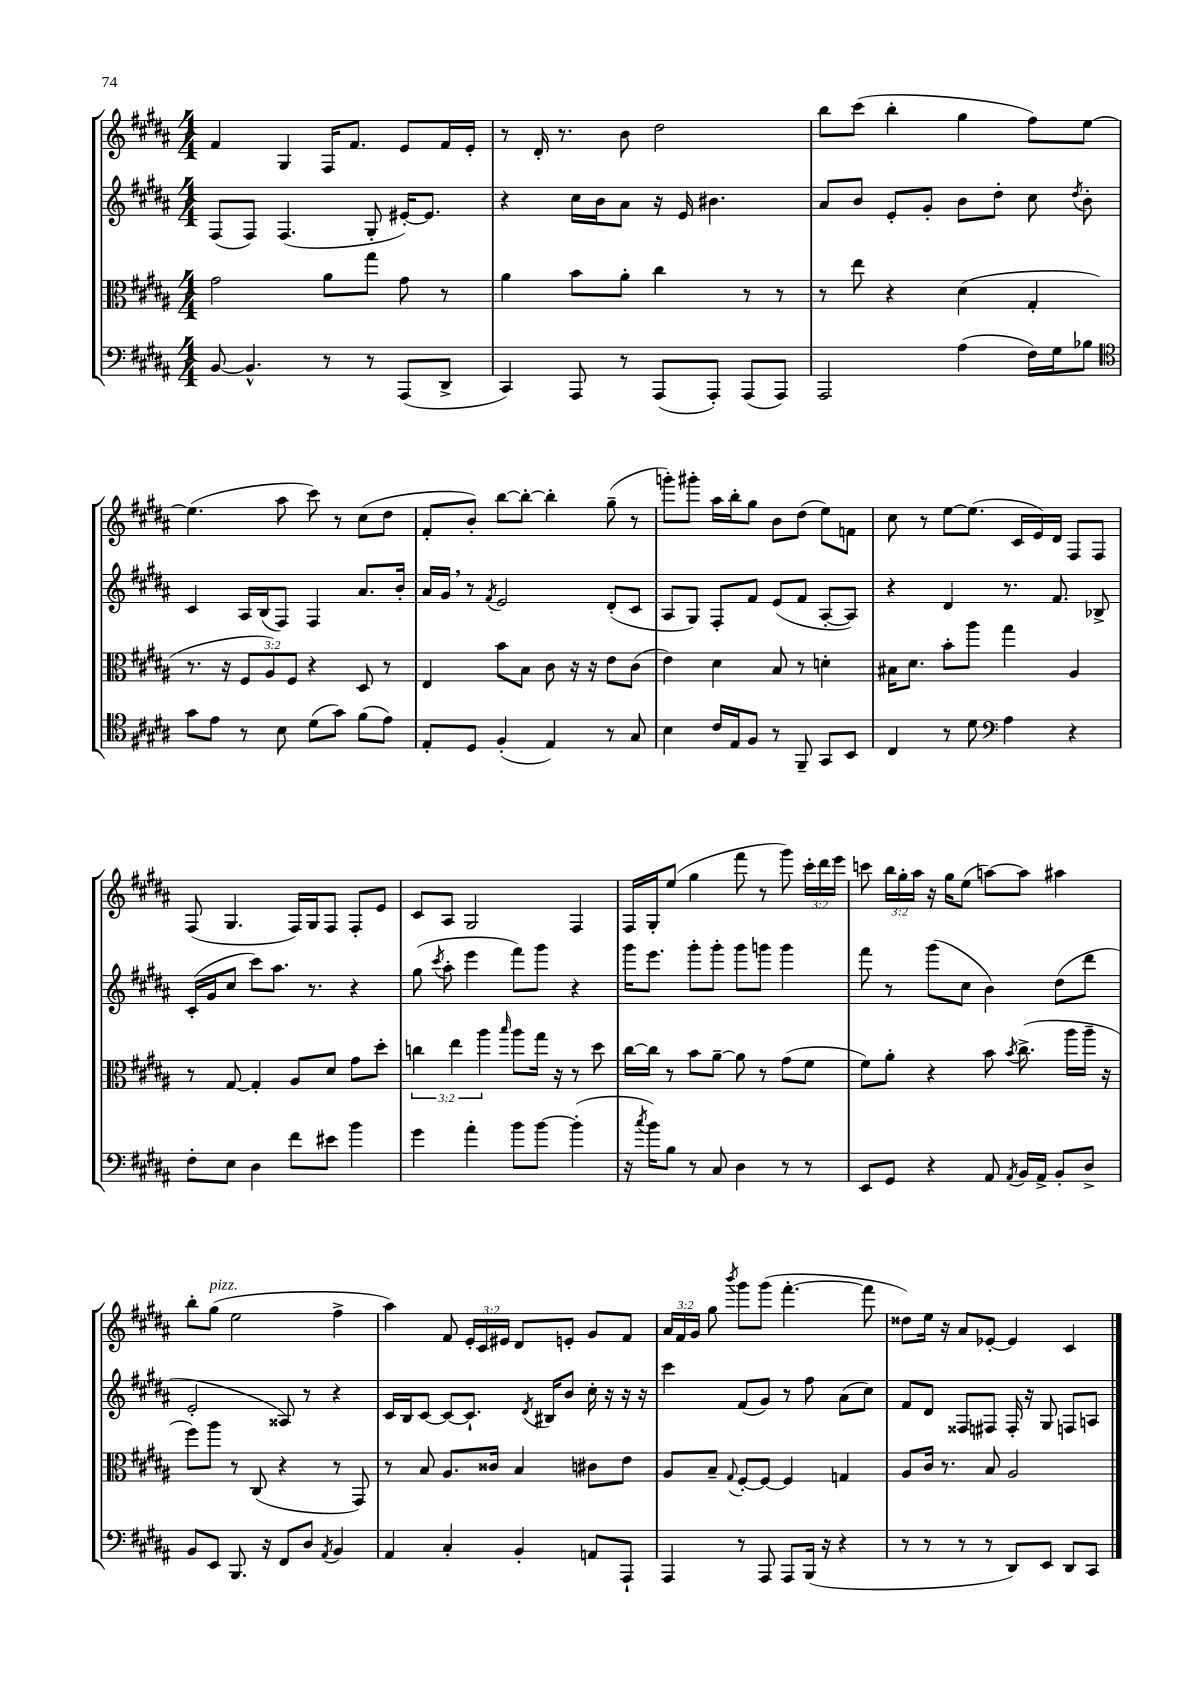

**kern	**kern	**kern	**kern
*staff4	*staff3	*staff2	*staff1
*clefF4	*clefC3	*clefG2	*clefG2
*k[f#c#g#d#a#]	*k[f#c#g#d#a#]	*k[f#c#g#d#a#]	*k[f#c#g#d#a#]
*M4/4	*M4/4	*M4/4	*M4/4
[8BB	2g#	(8F#	4f#
4.BB^^]	.	8F#)	.
.	.	(4.F#	4G#
8r	8a#	.	16F#
.	.	.	8.f#
8r	8gg#	8G#'	.
(8AAA#	8g#	[16e#')	8e
.	.	8.e#]	.
8DD#^	8r	.	16f#
.	.	.	16e'
=	=	=	=
4CC#)	4a#	4r	8r
.	.	.	16d#'
.	.	.	8.r
8AAA#	8b	16cc#	.
.	.	16b	.
8r	8a#'	8a#	8b
(8AAA#	4cc#	16r	2dd#
.	.	16e	.
8AAA#')	.	4.b#	.
(8AAA#	8r	.	.
8AAA#)	8r	.	.
=	=	=	=
2AAA#	8r	8a#	8bb
.	8ee	8b	(8ccc#
.	4r	8e'	4bb'
.	.	8g#'	.
(4A#	(4d#	8b	4gg#
.	.	8dd#'	.
16F#)	4G#'	8cc#	8ff#)
16G#	.	.	.
.	.	8qdd#	.
8B-	.	8b'	[8ee
=	=	=	=
*clefC4	*	*	*
8g#	8.r	4c#	(4.ee]
8e	.	.	.
.	16r	.	.
8r	12F#	16A#	.
.	.	(16B	.
.	12A#)	.	.
8B	.	8F#)	8aa#
.	12F#	.	.
(8d#	4r	4F#	8ccc#)
8g#)	.	.	8r
(8f#	8D#	8.a#	(8cc#
8e)	8r	.	8dd#
.	.	16b'	.
=	=	=	=
8E'	4E	16a#	8f#'
.	.	16g#	.
8D#	.	8r	8b')
.	.	8qf#	.
(4F#'	8b	2e	[8bb
.	8B	.	8bb'_
4E)	8c#	.	4bb']
.	16r	.	.
.	16r	.	.
8r	8e	(8d#'	(8gg#~
8G#	(8c#	8c#	8r
=	=	=	=
4B	4e)	8A#	8ggg')
.	.	8G#)	8ggg#'
16c#	4d#	8F#'	16aa#
16E	.	.	16bb'
8F#	.	8f#	8gg#
8r	8B	(8e	8b
8FF#~	8r	8f#	(8dd#
8GG#	4d'	[8A#'	8ee)
8BB	.	8A#])	8f
=	=	=	=
4C#	16B#	4r	8cc#
.	8.d#	.	.
.	.	.	8r
8r	8b'	4d#	[8ee
8d#	8aa#	.	(8.ee]
*clefF4	*	*	*
4A#	4gg#	8.r	.
.	.	.	16c#
.	.	.	16e)
.	.	8.f#	16d#
4r	4A#	.	8F#
.	.	8B-^	8F#
=	=	=	=
8F#'	8r	(16c#'	(8F#
.	.	16g#	.
8E	[8G#	8cc#	4.G#
4D#	4G#']	8ccc#)	.
.	.	8.aa#	.
8f#	8A#	.	16F#)
.	.	8.r	16G#
8e#	8d#	.	8F#
4b	8g#	4r	8F#'
.	8dd#'	.	8e
=	=	=	=
4g#	6cc	(8gg#	8c#
.	.	8qccc#	.
.	.	8aa#'	8A#
.	6ee	.	.
4a#'	.	4eee	2G#
.	6aa#	.	.
.	16qqbb	.	.
8b	8aa#	8fff#)	.
[8b	16gg#	8ggg#	.
.	16r	.	.
(4b']	8r	4r	4F#
.	8dd#	.	.
=	=	=	=
16r	[16cc#	16ggg#	16F#
8qcc#	.	.	.
16b)	16cc#]	8.eee	16G#'
8B	8r	.	(8ee
8r	8b	8ggg#'	4gg#
8C#	[8a#~	8ggg#'	.
4D#	8a#]	8ggg#	8fff#
.	8r	8ggg	8r
8r	(8g#	4ggg	8ggg#)
8r	8f#	.	24ccc#'
.	.	.	24ddd#
.	.	.	24eee
=	=	=	=
8EE	8f#)	8fff#	8ccc
8GG#	8a#'	8r	24bb
.	.	.	24gg#'
.	.	.	24aa#
4r	4r	(8ggg#	16r
.	.	.	16gg#
.	.	8cc#	(8ee
8AA#	8b	4b)	[8aa)
8qAA#	8qb	.	.
16BB	(8.cc#^	.	8aa]
16AA#^	.	.	.
8BB'	.	(8dd#	4aa#
.	16aa#	.	.
8D#^	16aa#~	8ddd#	.
.	16r	.	.
=	=	=	=
8BB	8ff#)	2e'	8bb'
8EE	8aa#	.	(8gg#
8.BBB	8r	.	2ee
.	(8C#	.	.
16r	.	.	.
8FF#	4r	8A##)	.
8D#	.	8r	.
8qAA#	.	.	.
4BB	8r	4r	4ff#^
.	8GG#)	.	.
=	=	=	=
4AA#	8r	16c#	4aa#)
.	.	16B	.
.	8B	[8c#	.
4C#'	8.A#	8c#_	8f#
.	.	8.c#`]	24e'
.	.	.	24c#
.	16c##	.	.
.	.	.	24e#
4BB'	4B	.	8d#
.	.	8qd#	.
.	.	16B#	.
.	.	8b	8e'
8AA	8c#	16cc#'	8g#
.	.	16r	.
8AAA#`	8e	16r	8f#
.	.	16r	.
=	=	=	=
4AAA#	8A#	4ccc#	24a#
.	.	.	24f#
.	.	.	24g#
.	8B~	.	8gg#
.	8qqG#	.	8qbbb
8r	[8F#'	(8f#	8ggg#
8AAA#	8F#_	8g#)	(8ggg#
8AAA#	4F#]	8r	[4.fff#'
(16BBB	.	8ff#	.
16r	.	.	.
4r	4G	(8a#	.
.	.	8cc#)	8fff#]
=	=	=	=
8r	8A#	8f#	8dd##)
8r	16c#	8d#	16ee
.	8.r	.	16r
8r	.	8F##	8a#
8r	8B	8F#	[8e-'
8DD#)	2A#	16F#'	4e-]
.	.	16r	.
8EE	.	8G#	.
8DD#	.	8F	4c#
8CC#	.	8A	.
==	==	==	==
*-	*-	*-	*-
